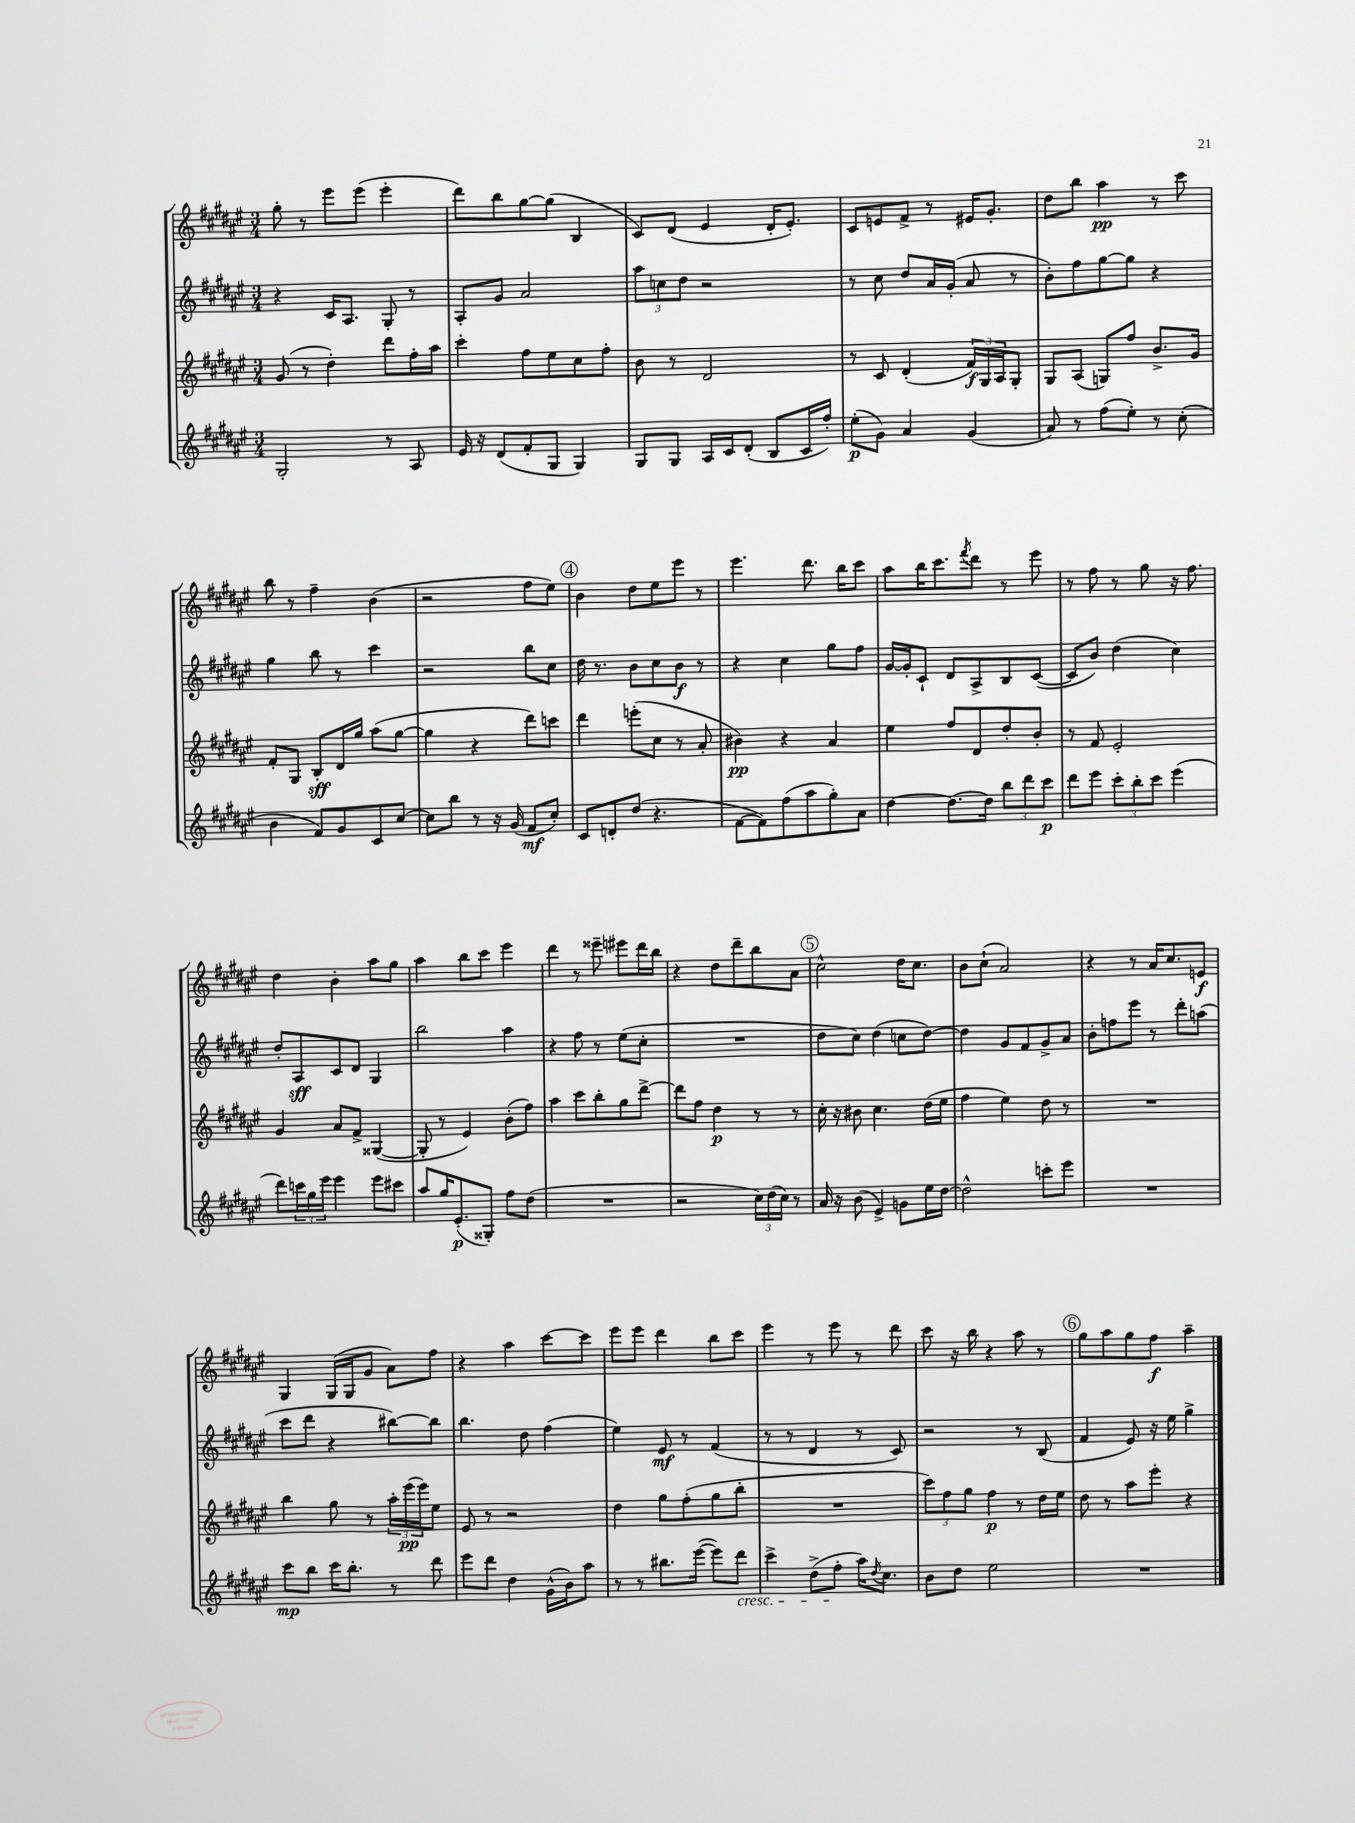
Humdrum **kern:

**kern	**kern	**kern	**kern
*staff4	*staff3	*staff2	*staff1
*clefG2	*clefG2	*clefG2	*clefG2
*k[f#c#g#d#a#e#]	*k[f#c#g#d#a#e#]	*k[f#c#g#d#a#e#]	*k[f#c#g#d#a#e#]
*M3/4	*M3/4	*M3/4	*M3/4
2G#'	(8g#	4r	8gg#'
.	8r	.	8r
.	4dd#')	16c#	8eee#
.	.	8.A#	.
.	.	.	(8eee#
8r	8ddd#	8G#'	4eee#'
8A#	16ff#'	8r	.
.	16aa#	.	.
=	=	=	=
16e#	4ccc#'	8A#'	8ddd#)
16r	.	.	.
(8d#	.	8g#	8bb
8f#'	8ff#	2a#	[8gg#
8G#	8ee#	.	(8gg#]
4G#)	8cc#	.	4B
.	8ff#'	.	.
=	=	=	=
8G#	8b	12aa#	8c#)
.	.	12cc	.
8G#	8r	.	(8d#
.	.	12dd#	.
16A#	2d#	2r	4e#
16c#	.	.	.
(8d#'	.	.	.
8B	.	.	16d#'
.	.	.	8.e#')
16c#	.	.	.
16ff#')	.	.	.
=	=	=	=
(8ee#'	8r	8r	8c#
8g#)	8c#	8cc#	8e
4a#	(4d#'	8dd#	8f#^
.	.	16a#	8r
.	.	(16g#'	.
(4g#	24f#)	8a#	16e#
.	24G#	.	.
.	.	.	8.g#'
.	24A#	.	.
.	8G#'	8r	.
=	=	=	=
8a#)	8G#	8b')	8dd#
8r	(8A#	8ff#	8bb
(8ff#	8G)	[8gg#	4aa#
8ee#')	8ff#	8gg#]	.
8r	8.b^	4r	8r
(8cc#'	.	.	8ccc#
.	16g#	.	.
=	=	=	=
4b	8f#'	4gg#	8bb
.	8G#	.	8r
8f#)	8B'	8bb	4ff#~
8g#	16d#	8r	.
.	16gg#	.	.
8c#	(8aa#	4ccc#	(4b
[8cc#	[8gg#	.	.
=	=	=	=
8cc#]	4gg#]	2r	2r
8bb	.	.	.
8r	4r	.	.
16r	.	.	.
(16g#	.	.	.
8f#	8ddd#)	8bb	8ff#
8cc#')	8ccc	8cc#	8ee#)
=	=	=	=
8c#	4ddd#	16dd#	4b
.	.	8.r	.
8d'	.	.	.
(8dd#	(8eee'	8b	8dd#
4.r	8cc#	8cc#	8ee#
.	8r	8b	8eee#
.	8a#'	8r	8r
=	=	=	=
[8f#	4b#)	4r	4.eee#
8f#])	.	.	.
(8ff#	4r	4cc#	.
8aa#	.	.	8.ddd#
8gg#')	4a#	8gg#	.
.	.	.	16bb
8a#	.	8ff#	8ccc#
=	=	=	=
[4dd#	4ee#	[16g#	8aa#
.	.	16g#']	.
.	.	8c#`	16bb
.	.	.	8.ccc#
8.dd#_	8ff#	8d#	.
.	.	.	8qfff#
.	8d#	8A#^	8ddd#
16dd#]	.	.	.
12bb	8dd#'	8B	8r
12ddd#	.	.	.
.	8b'	([8c#	8eee#
12ccc#	.	.	.
=	=	=	=
8ddd#	8r	8c#]	8r
8eee#	8f#	8b)	8ff#
12ccc#'	2e#'	(4dd#	8r
12bb'	.	.	.
.	.	.	8gg#
12ccc#	.	.	.
(4eee#	.	4cc#)	16r
.	.	.	8.ff#
=	=	=	=
8ddd#)	4g#	8dd#'	4dd#
24ccc	.	8A#	.
24gg#	.	.	.
24eee#	.	.	.
4eee#	8a#	8c#	4b'
.	8f#^	8d#	.
8eee#	([4G##	4G#	8aa#
8ccc#	.	.	8gg#
=	=	=	=
8aa#	8G##']	2bb	4aa#
16gg#	8r	.	.
(8.e#'	.	.	.
.	4e#)	.	8bb
8G##')	.	.	8ccc#
8ff#	(8b'	4aa#	4eee#
(8dd#	8ff#)	.	.
=	=	=	=
2.r	4aa#	4r	4ddd#
.	8ccc#	8ff#	8r
.	8bb'	8r	8eee##~
.	8gg#	(8ee#	8eee#
.	[8ddd#^	8cc#'	16ddd#
.	.	.	16bb
=	=	=	=
2r	8ddd#]	2.r	4r
.	8ff#	.	.
.	4dd#	.	8dd#
.	.	.	8ddd#~
24cc#)	8r	.	8bb
(24dd#	.	.	.
24cc#)	.	.	.
8r	8r	.	8a#
=	=	=	=
16a#	16cc#'	8dd#	2cc#^^
16r	16r	.	.
(8b	8b#	8cc#)	.
4e#^)	4.cc#	(4dd#	.
8g	.	8cc	16dd#
.	.	.	8.cc#
16ee#	(16dd#	[8dd#)	.
[16dd#	16ee#	.	.
=	=	=	=
2dd#^^]	4ff#	4dd#]	8b
.	.	.	(8cc#`
.	4ee#)	8g#	2a#)
.	.	8f#	.
8ccc'	8dd#	8g#^	.
8eee#	8r	8a#	.
=	=	=	=
2.r	2.r	8b'	4r
.	.	8ff	.
.	.	8eee#	8r
.	.	8r	16a#
.	.	.	8.cc#
.	.	8ddd#'	.
.	.	(8aa	8e
=	=	=	=
8ccc#	4bb	8ccc#	4G#
8bb	.	8ddd#	.
16ccc#	8gg#	4r	(16G#
8.bb'	.	.	16G#
.	8r	.	8g#
8r	24aa#'	[8bb#)	8a#)
.	(24eee#	.	.
.	24eee#)	.	.
8ddd#	8ee#	8bb#]	8ff#
=	=	=	=
8eee#	8e#	4.bb	4r
8ddd#	8r	.	.
4dd#	2r	.	4aa#
.	.	8dd#	.
(16g#^^	.	(4ff#	[8ccc#
16b)	.	.	.
8aa#	.	.	8ccc#]
=	=	=	=
8r	4dd#	4ee#)	8eee#
8r	.	.	8eee#
8.bb#	8gg#	8e#	4ddd#
.	(8ff#'	8r	.
([16eee#	.	.	.
8eee#])	8gg#	(4f#	8bb
8ddd#	8bb'	.	8ccc#
=	=	=	=
4ccc#^	2.r	8r	4eee#
.	.	8r	.
(8dd#^	.	4d#	8r
8ff#'	.	.	8eee#
16aa#)	.	8r	8r
8qdd#	.	.	.
8.cc#	.	.	.
.	.	8c#)	8ddd#
=	=	=	=
8b	12ccc#)	2r	8ccc#
.	12ff#	.	.
8dd#	.	.	16r
.	12gg#	.	.
.	.	.	16bb
2ee#	4ff#	.	4r
.	8r	8r	8aa#
.	16dd#	(8B	8r
.	16ee#	.	.
=	=	=	=
2.r	8dd#	4f#	8gg#
.	8r	.	8aa#
.	8aa#	8e#)	8gg#
.	8eee#'	16r	8ff#
.	.	16ee#	.
.	4r	4gg#^	4aa#~
==	==	==	==
*-	*-	*-	*-
